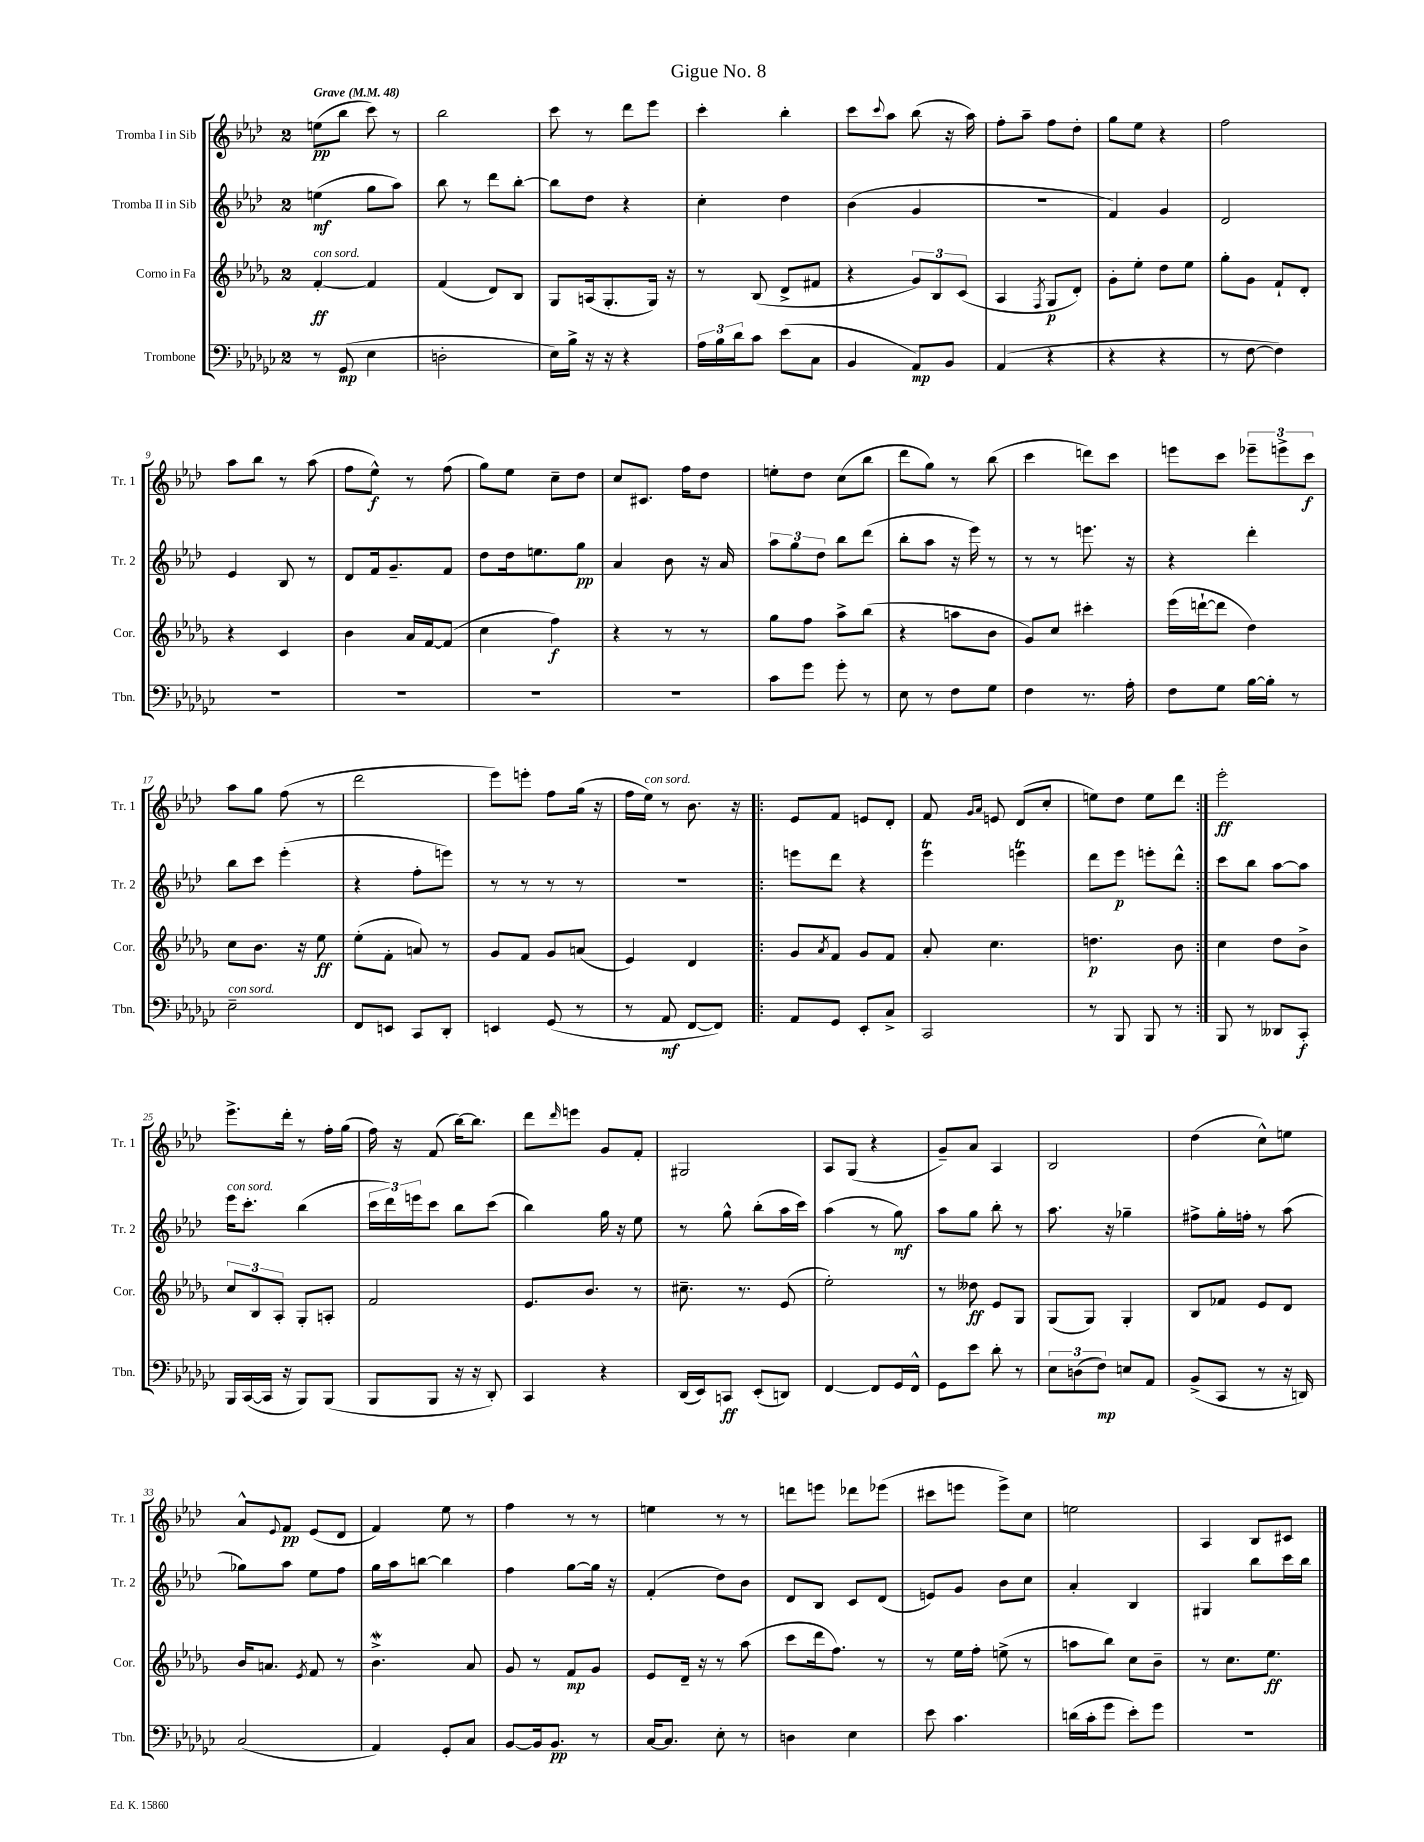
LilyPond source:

\header { title = "Gigue No. 8" }
<<
\new StaffGroup <<
\new Staff = "s0" \with { instrumentName = "Tromba I in Sib" shortInstrumentName = "Tr. 1" } {
    \clef treble \key aes \major \once \override Staff.TimeSignature.style = #'single-digit \time 2/4 \tempo "Grave" 4 = 48
    e''8\pp( bes''8 c'''8) r8 |
    bes''2 |
    c'''8 r8 des'''8 ees'''8 |
    c'''4-. bes''4-. |
    c'''8 \appoggiatura { c'''8 } aes''8 bes''8( r16 aes''16) |
    f''8-. aes''8-- f''8 des''8-. |
    g''8 ees''8 r4 |
    f''2 |
    aes''8 bes''8 r8 aes''8( |
    f''8 ees''8-^\f) r8 f''8( |
    g''8) ees''8 c''8-- des''8 |
    c''8 cis'8. f''16 des''8 |
    e''8-. des''8 c''8( bes''8 |
    des'''8 g''8) r8 bes''8( |
    c'''4 d'''8) c'''8 |
    e'''8 c'''8 \tuplet 3/2 { ees'''8-- e'''8-> c'''8\f } |
    aes''8 g''8 f''8( r8 |
    des'''2 |
    ees'''8) e'''8-. f''8 g''16( r16 |
    f''16 ees''16^\markup { \italic "con sord." }) r8 bes'8. r16 |
    \repeat volta 2 { ees'8 f'8 e'8 des'8-. |
    f'8 \grace { g'16 aes'16 } e'8 des'8( c''8-. |
    e''8) des''8 e''8 des'''8 | }
    ees'''2-.\ff |
    ees'''8.-> des'''16-. r8 f''16-. g''16( |
    f''16) r16 f'8( bes''16~) bes''8. |
    des'''8 \grace { des'''16 } e'''8 g'8 f'8-. |
    gis2 |
    aes8 g8( r4 |
    g'8--) aes'8 aes4 |
    bes2 |
    des''4( c''8-^) e''8 |
    aes'8-^ \appoggiatura { ees'8 } f'8\pp ees'8( des'8 |
    f'4) ees''8 r8 |
    f''4 r8 r8 |
    e''4 r8 r8 |
    d'''8 e'''8 des'''8 ees'''8( |
    cis'''8 e'''8 e'''8->) c''8 |
    e''2 |
    aes4 bes8 cis'8 \bar "|." |
}
\new Staff = "s1" \with { instrumentName = "Tromba II in Sib" shortInstrumentName = "Tr. 2" } {
    \clef treble \key aes \major \once \override Staff.TimeSignature.style = #'single-digit \time 2/4
    e''4\mf( g''8 aes''8) |
    bes''8 r8 des'''8 bes''8~-. |
    bes''8 des''8 r4 |
    c''4-. des''4 |
    bes'4( g'4 |
    r2 |
    f'4) g'4 |
    des'2 |
    ees'4 bes8 r8 |
    des'8 f'16 g'8.-- f'8 |
    des''8 des''16 e''8. g''8\pp |
    aes'4 bes'8 r16 aes'16 |
    \tuplet 3/2 { aes''8 g''8 des''8 } bes''8 des'''8( |
    bes''8-. aes''8 r16 ees'''16) r8 |
    r8 r8 e'''8. r16 |
    r4 des'''4-. |
    bes''8 c'''8 ees'''4-.( |
    r4 f''8-. e'''8) |
    r8 r8 r8 r8 |
    r2 |
    \repeat volta 2 { e'''8 des'''8 r4 |
    ees'''4\trill e'''4\trill |
    des'''8 ees'''8\p e'''8-. des'''8-^ | }
    c'''8 bes''8 aes''8~ aes''8 |
    ees'''16^\markup { \italic "con sord." } c'''8.-. bes''4( |
    \tuplet 3/2 { c'''16 des'''16) e'''16 } c'''8 bes''8 c'''8( |
    bes''4) g''16 r16 ees''8 |
    r8 g''8-^ bes''8-.( aes''16 c'''16) |
    aes''4( r8 g''8\mf) |
    aes''8 g''8 bes''8-. r8 |
    aes''8. r16 ges''4-- |
    fis''8-> g''16-. f''16-. r8 aes''8( |
    ges''8) aes''8 ees''8 f''8 |
    g''16 aes''16 b''8~ b''4 |
    f''4 g''8~ g''16 r16 |
    f'4-.( des''8) bes'8 |
    des'8 bes8 c'8 des'8( |
    e'8) g'8 bes'8 c''8 |
    aes'4-. bes4 |
    gis4 bes''8 c'''16 bes''16 \bar "|." |
}
\new Staff = "s2" \with { instrumentName = "Corno in Fa" shortInstrumentName = "Cor." } {
    \clef treble \key des \major \once \override Staff.TimeSignature.style = #'single-digit \time 2/4
    f'4~-.\ff^\markup { \italic "con sord." } f'4 |
    f'4( des'8) bes8 |
    ges8 a16( ges8.-. ges16) r16 |
    r8 bes8( des'8-> fis'8 |
    r4 \tuplet 3/2 { ges'8) bes8 c'8( } |
    aes4 \acciaccatura { f8 } ges8\p des'8-.) |
    ges'8-. ees''8-. des''8 ees''8 |
    ges''8-. ges'8 f'8-! des'8-. |
    r4 c'4 |
    bes'4 aes'16 f'16~ f'8( |
    c''4 f''4\f) |
    r4 r8 r8 |
    ges''8 f''8 aes''8-> bes''8( |
    r4 a''8 bes'8 |
    ges'8) c''8 cis'''4-. |
    ees'''16( d'''16~-! d'''8 des''4) |
    c''8 bes'8. r16 ees''8\ff |
    ees''8-.( f'8-. a'8) r8 |
    ges'8 f'8 ges'8 a'8( |
    ees'4) des'4 |
    \repeat volta 2 { ges'8 \acciaccatura { aes'8 } f'8 ges'8 f'8 |
    aes'8-. c''4. |
    d''4.\p bes'8 | }
    c''4 des''8 bes'8-> |
    \tuplet 3/2 { c''8 bes8 aes8-. } ges8-. a8-. |
    f'2 |
    ees'8. bes'8. r8 |
    cis''8.-- r8. ees'8( |
    ees''2-.) |
    r8 deses''8\ff ees'8 ges8 |
    ges8( ges8) ges4-. |
    bes8 fes'8 ees'8 des'8 |
    bes'16 a'8. \acciaccatura { ees'8 } f'8 r8 |
    bes'4.->\mordent aes'8 |
    ges'8 r8 f'8\mp ges'8 |
    ees'8 des'16-- r16 r8 aes''8( |
    c'''8 des'''16 f''8.) r8 |
    r8 ees''16 f''16-. e''8->( r8 |
    a''8 bes''8) c''8 bes'8-- |
    r8 c''8. ees''8.\ff \bar "|." |
}
\new Staff = "s3" \with { instrumentName = "Trombone" shortInstrumentName = "Tbn." } {
    \clef bass \key ges \major \once \override Staff.TimeSignature.style = #'single-digit \time 2/4
    r8 ges,8\mp( ees4 |
    d2-. |
    ees16) bes16-> r16 r16 r4 |
    \tuplet 3/2 { aes16 bes16 des'16 } ces'8 ees'8( ces8 |
    bes,4 aes,8\mp) bes,8 |
    aes,4( r4 |
    r4 r4 |
    r8 f8~ f4) |
    R2 |
    R2 |
    R2 |
    R2 |
    ces'8 ges'8 ges'8-. r8 |
    ees8 r8 f8 ges8 |
    f4 r8. aes16-. |
    f8 ges8 bes16~ bes16-. r8 |
    ees2--^\markup { \italic "con sord." } |
    f,8 e,8 ces,8 des,8-. |
    e,4 ges,8( r8 |
    r8 aes,8\mf f,8~ f,8) |
    \repeat volta 2 { aes,8 ges,8 ees,8-. ces8-> |
    ces,2 |
    r8 bes,,8 bes,,8 r8 | }
    bes,,8 r8 deses,8 ces,8-.\f |
    bes,,16 ces,16~( ces,16 r16 bes,,8) bes,,8( |
    bes,,8 bes,,8 r16 r16 des,8-.) |
    ces,4 r4 |
    des,16( ees,16) c,8\ff ees,8-.( d,8) |
    f,4~ f,8 ges,16 f,16-^ |
    ges,8 ees'8 des'8-. r8 |
    \tuplet 3/2 { ees8 d8( f8\mp) } e8 aes,8 |
    bes,8->( ces,8 r8 r16 d,16) |
    ces2( |
    aes,4) ges,8-. ces8 |
    bes,8~ bes,16 bes,8.\pp r8 |
    ces16~ ces8. ees8-. r8 |
    d4 ees4 |
    ees'8 ces'4. |
    d'16( ces'16-. ges'8 ees'8-.) ges'8 |
    r2 \bar "|." |
}
>>
>>
